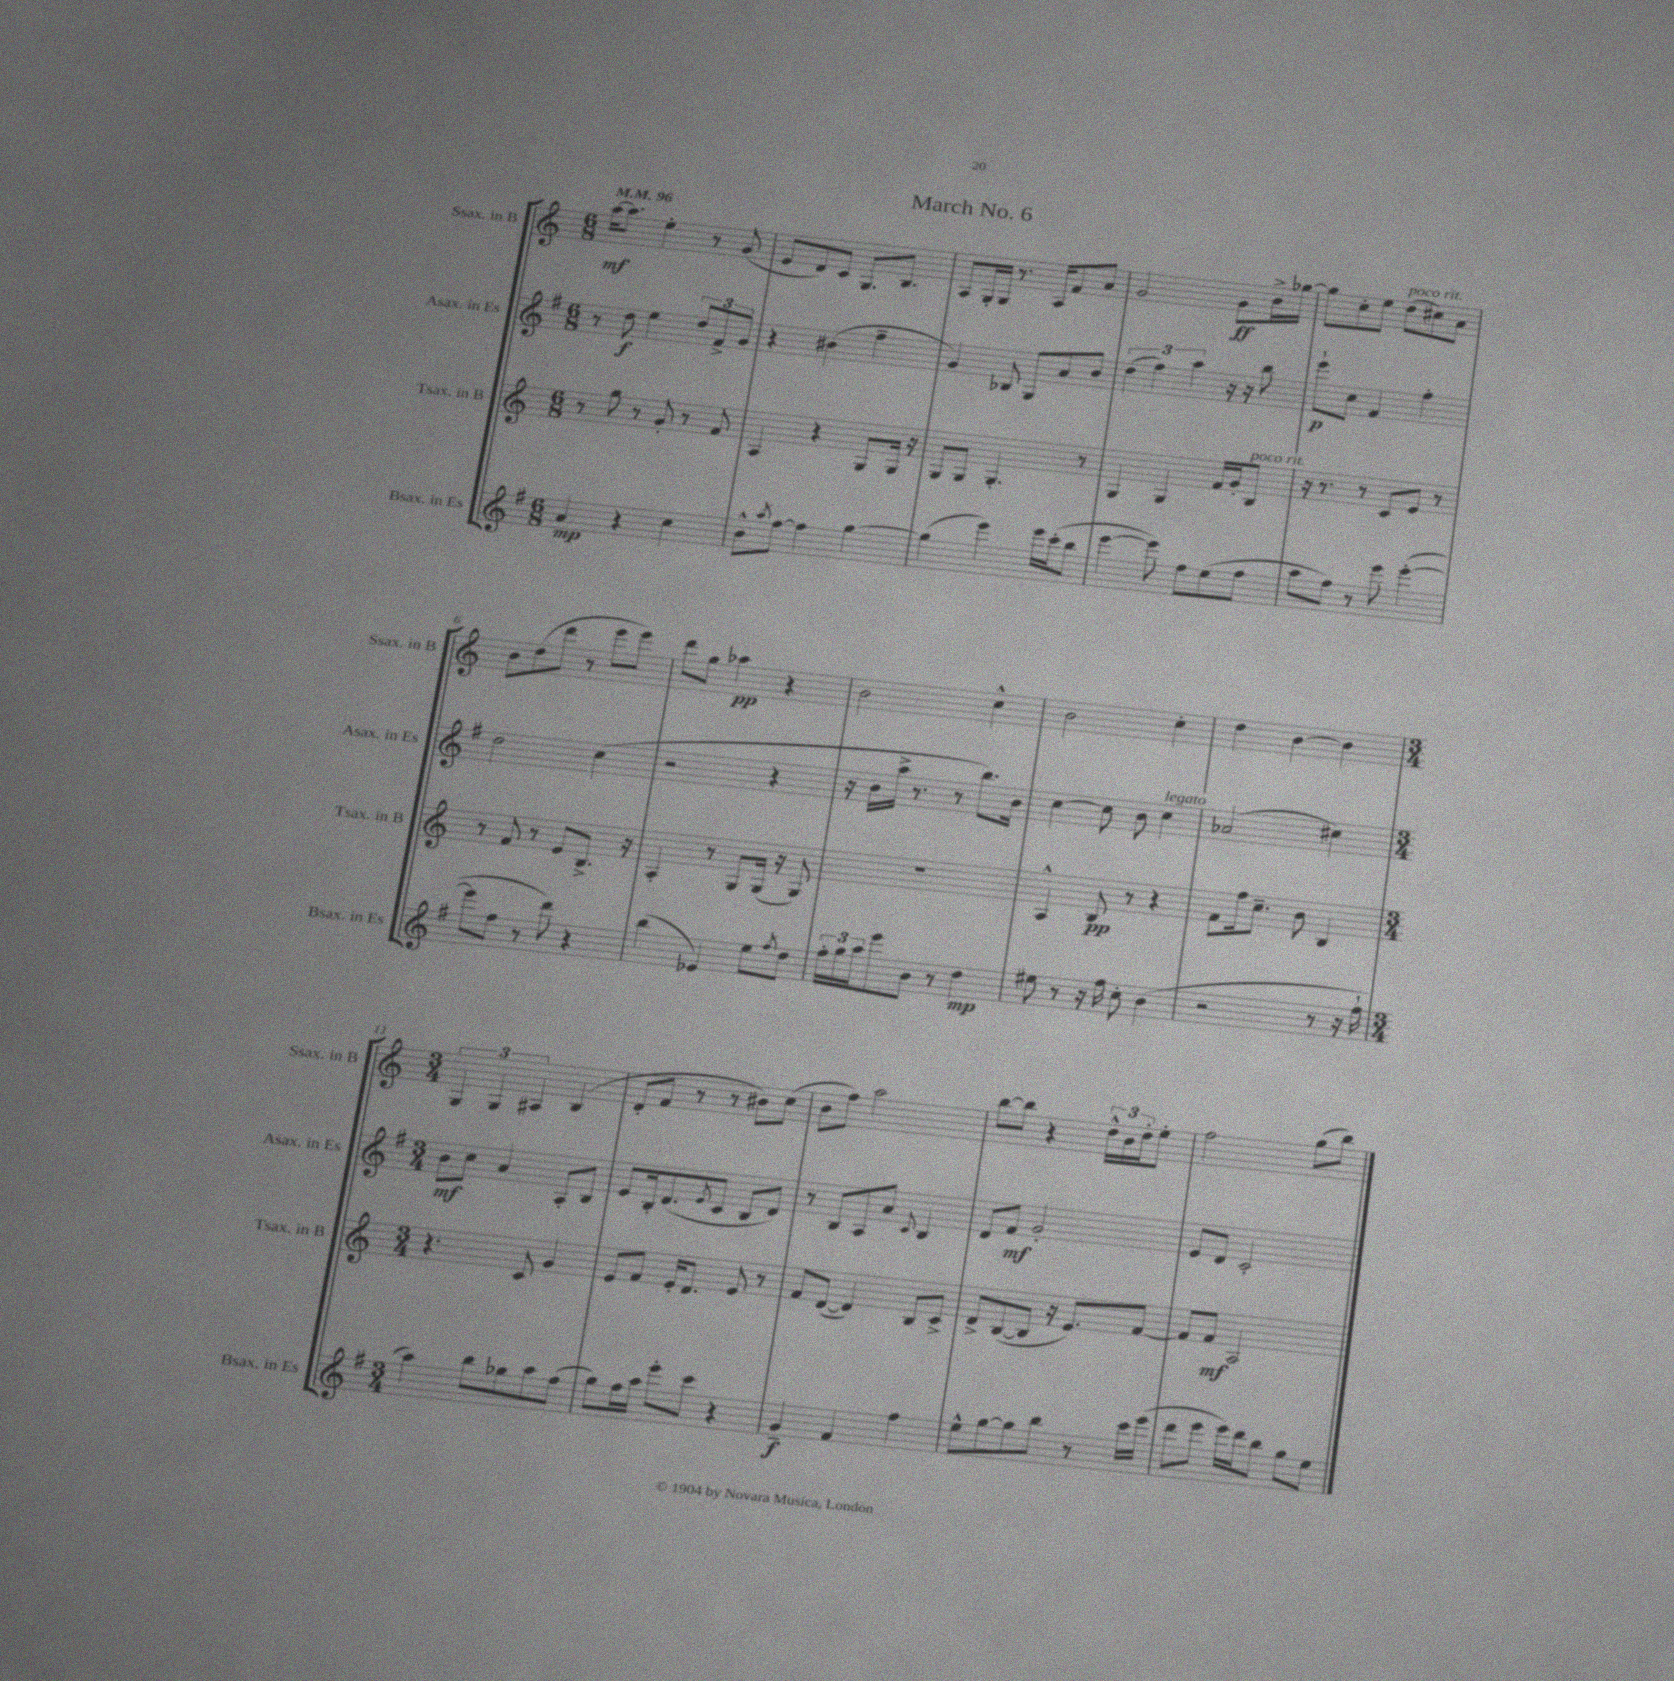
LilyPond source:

\header { title = "March No. 6" }
<<
\new StaffGroup <<
\new Staff = "s0" \with { instrumentName = "Ssax. in B" shortInstrumentName = "Ssax. in B" } {
    \clef treble \key c \major \numericTimeSignature \time 6/8 \tempo 4 = 96
    a''16~\mf a''8. e''4-. r8 g'8( |
    e'8 d'8) c'8 g8. b8. |
    a8 g16-. g16 r8. a16 f'8 a'8 |
    g'2 g'8\ff b'16-> ges''16~ |
    ges''8 c''8-. e''8 d''8^\markup { \italic "poco rit." }( cis''8) a'8 |
    b'8 d''8( d'''8 r8 e'''8 e'''8) |
    d'''8 g''8 aes''4\pp r4 |
    b'2 c''4-^ |
    b'2 c''4-. |
    d''4 b'4~ b'4 |
    \numericTimeSignature \time 3/4 \tuplet 3/2 { g4 g4 ais4 } b4( |
    d'8-. f'8 r8 r8 bis'8) c''8( |
    b'8 f''8) a''2 |
    b''8~ b''8 r4 \tuplet 3/2 { d''16-^ b'16 d''16-. } e''8-. |
    f''2 g''8( b''8) \bar "|." |
}
\new Staff = "s1" \with { instrumentName = "Asax. in Es" shortInstrumentName = "Asax. in Es" } {
    \clef treble \key g \major \numericTimeSignature \time 6/8
    r8 d''8\f e''4 \tuplet 3/2 { d''8 fis'8-> g'8 } |
    r4 bis'4( fis''4-- |
    g'4) bes8 g8 a'8 b'8 |
    \tuplet 3/2 { d''4( fis''4) a''4 } r16 r16 b''8 |
    e'''8-!\p c''8 fis'4 fis''4-. |
    d''2 c''4( |
    r2 r4 |
    r16 b'16 a''16-> r8. r8 b''8.) b'16 |
    c''4~ c''8 b'8 c''4^\markup { \italic "legato" } |
    aes'2( cis''4) |
    \numericTimeSignature \time 3/4 b'8\mf c''8 a'4 a8-. b8 |
    e'8 b16-. d'8.( \acciaccatura { e'8 } c'8 b8 d'8) |
    r8 b8 a8 a'8 \appoggiatura { c'8 } b4 |
    d'8 fis'8\mf g'2-. |
    e'8 d'8 c'2-. \bar "|." |
}
\new Staff = "s2" \with { instrumentName = "Tsax. in B" shortInstrumentName = "Tsax. in B" } {
    \clef treble \key c \major \numericTimeSignature \time 6/8
    r8 g''8 r8 g'8-. r8 f'8 |
    a4 r4 g8 g16 r16 |
    g8 g8 g4.-. r8 |
    g4 g4 f'16 g'16-. b8^\markup { \italic "poco rit." } |
    r16 r8. r8 c'8 e'8 r8 |
    r8 f'8 r8 e'8 b8.-> r16 |
    a4-. r8 g8 g16( r16 g8) |
    R2. |
    a4-^ b8\pp r8 r4 |
    f'8 f''16 c''8.-- b'8 b4 |
    \numericTimeSignature \time 3/4 r4. c'8 g'4 |
    e'8 f'8 e'16-. d'8. e'8 r8 |
    f'8 d'8~( d'4) b8 c'8-> |
    d'8-> b8~( b8 r16 e'8.) f'8~ |
    f'8 f'8\mf a2 \bar "|." |
}
\new Staff = "s3" \with { instrumentName = "Bsax. in Es" shortInstrumentName = "Bsax. in Es" } {
    \clef treble \key g \major \numericTimeSignature \time 6/8
    a'4\mp r4 c''4 |
    b'8-^ \acciaccatura { a''8 } fis''8~ fis''4 g''4~ |
    g''4( e'''4) e'''16 c'''16-.( b''8 |
    e'''4~ e'''8) fis''8 e''8( fis''8 |
    a''8 fis''8) r8 e'''8 e'''4~-.( |
    e'''8 fis''8 r8 d'''8) r4 |
    b''4( ees'4) e''8 \acciaccatura { fis''8 } d''8 |
    \tuplet 3/2 { fis''16-. g''16 a''16 } e'''8 b'8 r8 d''4\mp |
    eis''8 r8 r16 fis''16 c''8-. b'4( |
    r2 r8 r16 fis''16-! |
    \numericTimeSignature \time 3/4 a''4) b''8 ges''8 a''8 fis''8( |
    g''8) fis''16 a''16 e'''8-. c'''8 r4 |
    g'4--\f fis'4 fis''4 |
    e''8-^ g''8~ g''8 b''8 r8 c'''16 e'''16( |
    d'''8 e'''8 e'''16) d'''16 b''8 g''8 e''8 \bar "|." |
}
>>
>>
